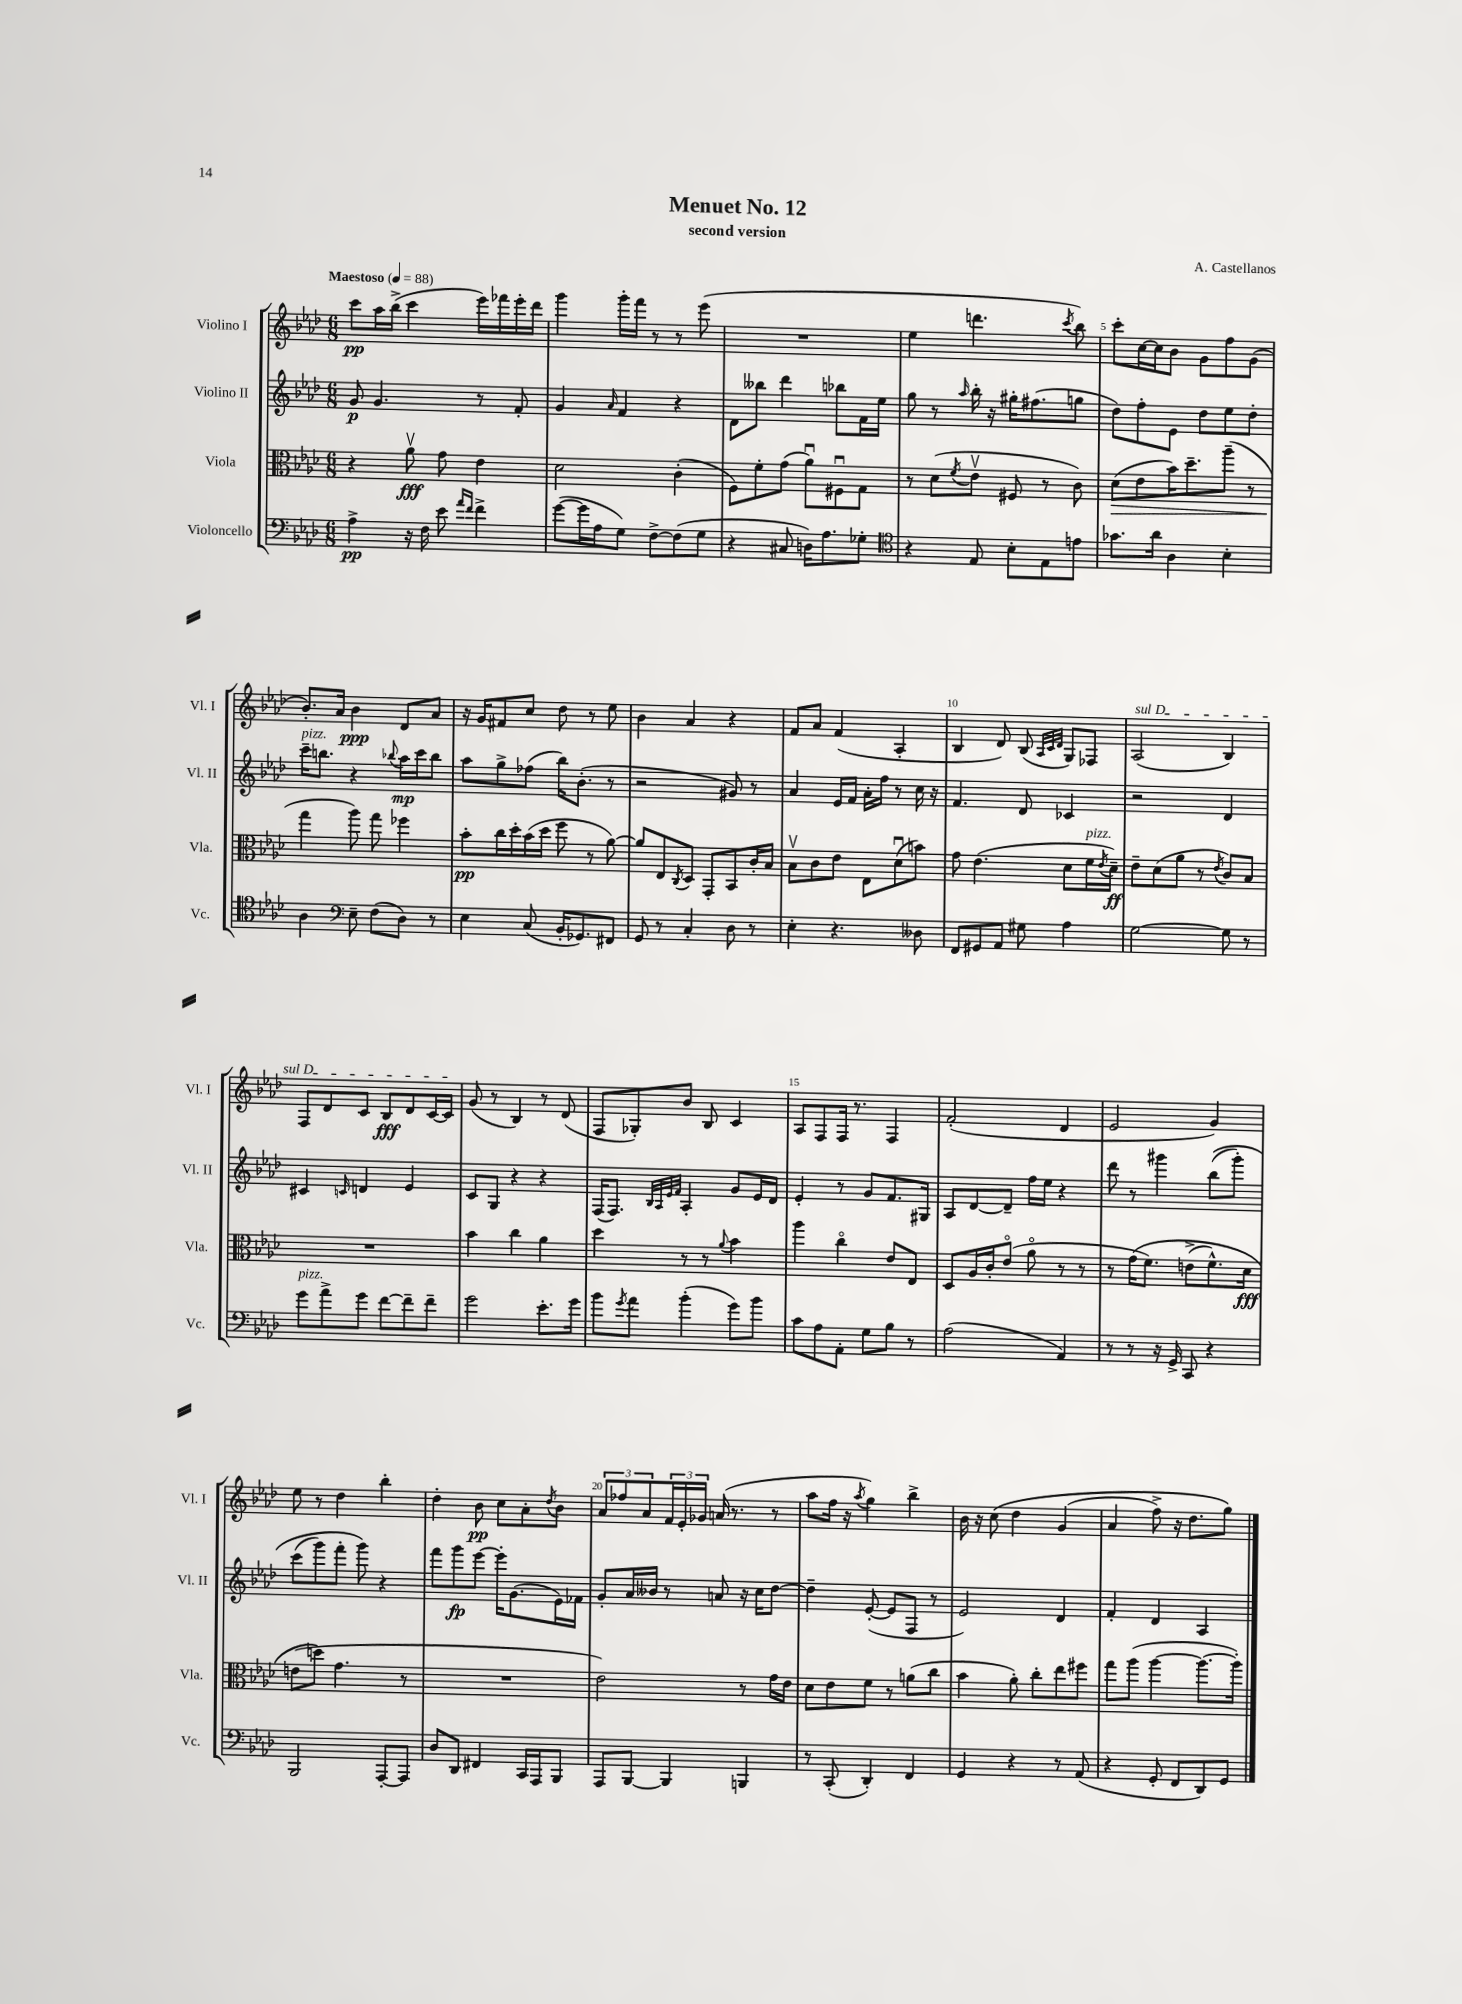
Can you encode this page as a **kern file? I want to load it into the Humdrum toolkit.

**kern	**dynam	**kern	**dynam	**kern	**dynam	**kern	**dynam
*part4	*part4	*part3	*part3	*part2	*part2	*part1	*part1
*staff4	*staff4	*staff3	*staff3	*staff2	*staff2	*staff1	*staff1
*I"Violoncello	*	*I"Viola	*	*I"Violino II	*	*I"Violino I	*
*I'Vc.	*	*I'Vla.	*	*I'Vl. II	*	*I'Vl. I	*
*clefF4	*	*clefC3	*	*clefG2	*	*clefG2	*
*k[b-e-a-d-]	*	*k[b-e-a-d-]	*	*k[b-e-a-d-]	*	*k[b-e-a-d-]	*
*M6/8	*	*M6/8	*	*M6/8	*	*M6/8	*
*MM88	*	*MM88	*	*MM88	*	*MM88	*
=1	=1	=1	=1	=1	=1	=1	=1
!	!	!	!	!	!	!LO:TX:a:B:t=Maestoso	!
4A-^\	pp	4r	.	8g/	p	8ccc\L	pp
.	.	.	.	4.g/	.	16aa-\L	.
.	.	.	.	.	.	(16bb-^\JJ	.
16r	.	8a-v\	fff	.	.	4ccc\	.
16F\	.	.	.	.	.	.	.
8e-\	.	8g\	.	.	.	.	.
16qqa-/LL	.	.	.	.	.	.	.
16qqf/JJ	.	.	.	.	.	.	.
4f^\	.	4e-\	.	8r	.	16eee-\LL)	.
.	.	.	.	.	.	16fff-X\	.
.	.	.	.	8f'/	.	16eee-'\	.
.	.	.	.	.	.	16ddd-\JJ	.
=2	=2	=2	=2	=2	=2	=2	=2
([8g\L	.	2d-\	.	4g/	.	4ggg\	.
16g\L]	.	.	.	.	.	.	.
16A-\J	.	.	.	.	.	.	.
.	.	.	.	16qqa-/	.	.	.
8G\J)	.	.	.	4f/	.	16ggg'\LL	.
.	.	.	.	.	.	16fff\JJ	.
[8F^\L	.	.	.	.	.	8r	.
(8F\]	.	(4c'\	.	4r	.	8r	.
8G\J	.	.	.	.	.	(8eee-\	.
=3	=3	=3	=3	=3	=3	=3	=3
4r	.	8F\L)	.	8d-\L	.	2.r	.
.	.	8f'\	.	8bb--X\J	.	.	.
8C#X/	.	(8g\J	.	4ddd-\	.	.	.
16Dn\KL)	.	8a-u\L)	.	.	.	.	.
8.A-\	.	.	.	.	.	.	.
.	.	8F#Xu\	.	8bb-X\L	.	.	.
8G-X'\J	.	8G\J	.	16f\L	.	.	.
.	.	.	.	16ee-\JJ	.	.	.
=4	=4	=4	=4	=4	=4	=4	=4
*clefC4	*	*	*	*	*	*	*
4r	.	8r	.	8gg\	.	4ee-\	.
.	.	(8d-\L	.	8r	.	.	.
.	.	8qf/	.	16qqaa-/	.	.	.
8E-/	.	8e-v\J	.	16bb-'\	.	4.dddn\	.
.	.	.	.	16r	.	.	.
8B-'\L	.	8F#X/	.	16gg#X'\KL	.	.	.
.	.	.	.	(8.ff#X\	.	.	.
8E-\	.	8r	.	.	.	.	.
.	.	.	.	.	.	8qccc/	.
8en\J	.	8c\)	.	8ggn\J	.	8bb-\)	.
=5	=5	=5	=5	=5	=5	=5	=5
!	!	!	!LO:HP:b	!	!	!	!
8.g-X\L	.	(8d-\L	>	8dd-\L)	.	8ccc'\L	.
.	.	8e-\	.	8ff'\	.	[16cc\L	.
16a-\Jk	.	.	.	.	.	16cc\J]	.
4A-\	.	16b-\K)	.	8e-\J	.	8b-\J	.
.	.	8.dd-~\	.	.	.	.	.
.	.	.	.	8dd-\L	.	8g\L	.
4B-'\	.	(8aa-~\J	.	8ee-\	.	8ff\	.
.	.	8r	.	8dd-'\J	.	(8g\J	.
!!LO:LB:g=z
=6	=6	=6	=6	=6	=6	=6	=6
!	!	!	!	!LO:TX:a:i:t=pizz.	!	!	!
4A-\	.	4gg\	.	16ccc~\KL	.	8.b-'/L)	.
.	.	.	.	8.bbn\J	.	.	.
.	.	.	.	.	.	16a-/Jk	.
*clefF4	*	*	*	*	*	*	*
8E-~\	.	8aa-\)	]	4r	.	4b-\	ppp
(8F\L	.	8gg\	.	.	.	.	.
.	.	.	.	8qqbb-X/	.	.	.
8D-\J)	.	4ff-X\	.	16aa-\LL	mp	8d-/L	.
.	.	.	.	16ccc\J	.	.	.
8r	.	.	.	8bb-\J	.	8a-/J	.
=7	=7	=7	=7	=7	=7	=7	=7
4E-\	.	8b-'\L	pp	8aa-\L	.	16r	.
.	.	.	.	.	.	16g/KL	.
.	.	16cc\L	.	8gg^\	.	8f#X/	.
.	.	16dd-'\	.	.	.	.	.
(8C/	.	(16b-\	.	(8ff-X\J	.	8cc/J	.
.	.	16dd-\JJ	.	.	.	.	.
16BB-'/KL	.	8ff\	.	16bb-\KL)	.	8dd-\	.
8.GG-X/)	.	.	.	(8.b-'\J	.	.	.
.	.	8r	.	.	.	8r	.
8FF#X/J	.	[8a-\)	.	8r	.	8ee-\	.
=8	=8	=8	=8	=8	=8	=8	=8
8GG/	.	8a-/L]	.	2r	.	4b-\	.
8r	.	8E-/	.	.	.	.	.
.	.	8qC/	.	.	.	.	.
4C'/	.	8D-/J	.	.	.	4a-/	.
.	.	8GG'/L	.	.	.	.	.
8D-\	.	8BB-/	.	8g#X/)	.	4r	.
8r	.	16c'/L	.	8r	.	.	.
.	.	16B-/JJ	.	.	.	.	.
=9	=9	=9	=9	=9	=9	=9	=9
4E-'\	.	8B-v\L	.	4a-/	.	8f/L	.
.	.	8c\	.	.	.	8a-/J	.
4.r	.	8e-\J	.	16e-/LL	.	(4f/	.
.	.	.	.	16f/JJ	.	.	.
.	.	8E-\L	.	16a-'\LL	.	.	.
.	.	.	.	16ff\JJ	.	.	.
.	.	(8d-u\	.	8r	.	4A-'/	.
8D--X\	.	8bn\J)	.	16cc\	.	.	.
.	.	.	.	16r	.	.	.
=10	=10	=10	=10	=10	=10	=10	=10
8FF/L	.	8g\	.	4.f/	.	4B-/	.
8GG#X/	.	(4.e-\	.	.	.	.	.
8AA-/J	.	.	.	.	.	8d-/)	.
8G#X\	.	.	.	8d-/	.	(8B-/	.
.	.	.	.	.	.	32qqA-/LLL	.
.	.	.	.	.	.	32qqc/	.
.	.	.	.	.	.	32qqd-/JJJ	.
4A-\	.	8d-\L	.	4c-X/	.	8G/L)	.
!	!	!LO:TX:a:i:t=pizz.	!	!	!	!	!
.	.	16f\L	.	.	.	8F-X/J	.
.	.	8qe-/	.	.	.	.	.
.	.	16d-~\JJ)	ff	.	.	.	.
=11	=11	=11	=11	=11	=11	=11	=11
!	!	!	!	!	!	!LO:TX:a:i:t=sul D	!
[2G\	.	8e-~\L	.	2r	.	(2A-/	.
.	.	(8d-\	.	.	.	.	.
.	.	8a-\J	.	.	.	.	.
.	.	8r	.	.	.	.	.
.	.	8qe-/	.	.	.	.	.
8G\]	.	8c/L)	.	4d-/	.	4B-/)	.
8r	.	8B-/J	.	.	.	.	.
!!LO:LB:g=z
=12	=12	=12	=12	=12	=12	=12	=12
!LO:TX:a:i:t=pizz.	!	!	!	!	!	!	!
8g\L	.	2.r	.	4c#X/	.	8F/L	.
8a-^\	.	.	.	.	.	8d-/	.
.	.	.	.	16qqcn/	.	.	.
8g\J	.	.	.	4dn/	.	8c/J	.
[8f\L	.	.	.	.	.	8B-/L	fff
8f~\]	.	.	.	4e-/	.	8d-/	.
8f~\J	.	.	.	.	.	[16c/L	.
.	.	.	.	.	.	16c/JJ]	.
=13	=13	=13	=13	=13	=13	=13	=13
2g\	.	4b-\	.	8c/L	.	(8g/	.
.	.	.	.	8G/J	.	8r	.
.	.	4cc\	.	4r	.	4B-/)	.
8.e-'\L	.	4a-\	.	4r	.	8r	.
.	.	.	.	.	.	(8d-/	.
16g\Jk	.	.	.	.	.	.	.
=14	=14	=14	=14	=14	=14	=14	=14
8b-\L	.	4dd-\	.	(16F/KL	.	8F/L	.
.	.	.	.	8.F/J)	.	.	.
8qg/	.	.	.	.	.	.	.
8a-\J	.	.	.	.	.	8G-X'/)	.
.	.	.	.	32qqB-/LLL	.	.	.
.	.	.	.	32qqA-/	.	.	.
.	.	.	.	32qqe-/	.	.	.
.	.	.	.	32qqf/JJJ	.	.	.
(4b-'\	.	8r	.	4A-'/	.	8b-/J	.
.	.	8r	.	.	.	8B-/	.
.	.	8qqa-/	.	.	.	.	.
8g\L)	.	4b-\	.	8g/L	.	4c/	.
8b-\J	.	.	.	16e-/L	.	.	.
.	.	.	.	16d-/JJ	.	.	.
=15	=15	=15	=15	=15	=15	=15	=15
8c\L	.	4aa-\	.	4e-'/	.	8A-/L	.
8A-\	.	.	.	.	.	8F/	.
8AA-'\J	.	4cc\	.	8r	.	16F/Jk	.
.	.	.	.	.	.	8.r	.
8G\L	.	.	.	8g/L	.	.	.
8B-\J	.	8e-/L	.	8.f/	.	4F/	.
8r	.	8E-/J	.	.	.	.	.
.	.	.	.	16G#X/Jk	.	.	.
=16	=16	=16	=16	=16	=16	=16	=16
(2A-\	.	8D-/L	.	8A-/L	.	(2f'/	.
.	.	16A-/L	.	[8d-/	.	.	.
.	.	16c'/J	.	.	.	.	.
.	.	(8e-/J	.	8d-~/J]	.	.	.
.	.	8a-\	.	16ff\LL	.	.	.
.	.	.	.	16ee-\JJ	.	.	.
4AA-/)	.	8r	.	4r	.	4d-/	.
.	.	8r	.	.	.	.	.
=17	=17	=17	=17	=17	=17	=17	=17
8r	.	8r	.	8ddd-\	.	2e-/	.
8r	.	(16g\KL	.	8r	.	.	.
.	.	8.f\J)	.	.	.	.	.
16r	.	.	.	4ggg#X\	.	.	.
16GG^/	.	.	.	.	.	.	.
8CC/	.	(8en^\L	.	.	.	.	.
4r	.	8.f^^\)	.	((8bb-\L	.	4g/)	.
.	.	.	.	8ggg#'\J)	.	.	.
.	.	16d-\Jk	fff	.	.	.	.
!!LO:LB:g=z
=18	=18	=18	=18	=18	=18	=18	=18
2BBB-/	.	(8en\L	.	(8ccc\L	.	8ee-\	.
.	.	8ddn\J)	.	8ggg\)	.	8r	.
.	.	4.g\	.	8fff'\J	.	4dd-\	.
.	.	.	.	8ggg\)	.	.	.
[8AAA-'/L	.	.	.	4r	.	4bb-'\	.
8AAA-/J]	.	8r	.	.	.	.	.
=19	=19	=19	=19	=19	=19	=19	=19
8D-/L	.	2.r	.	8fff\L	.	4dd-'\	.
8DD-/J	.	.	.	8ggg\	fp	.	.
4FF#X/	.	.	.	[8eee-\J	.	8b-\	pp
.	.	.	.	16eee-'\KL]	.	8cc\L	.
.	.	.	.	(8.g\	.	.	.
16CC/LL	.	.	.	.	.	8a-'\	.
16AAA-/J	.	.	.	.	.	.	.
.	.	.	.	.	.	8qdd-/	.
8BBB-/J	.	.	.	16e-\L)	.	8b-\J	.
.	.	.	.	16f-X\JJ	.	.	.
=20	=20	=20	=20	=20	=20	=20	=20
8AAA-/L	.	2e-\)	.	8g'/L	.	12a-/L	.
.	.	.	.	.	.	12ff-X/	.
[8BBB-/J	.	.	.	16a-/L	.	.	.
.	.	.	.	.	.	12a-/	.
.	.	.	.	16b--X/JJ	.	.	.
4BBB-/]	.	.	.	8r	.	24f/L	.
.	.	.	.	.	.	24e-'/	.
.	.	.	.	.	.	24g-X/JJ	.
.	.	.	.	8an/	.	(16an/	.
.	.	.	.	.	.	8.r	.
4BBBn/	.	8r	.	16r	.	.	.
.	.	.	.	16cc\KL	.	.	.
.	.	16g\LL	.	[8dd-\J	.	8r	.
.	.	16e-\JJ	.	.	.	.	.
=21	=21	=21	=21	=21	=21	=21	=21
8r	.	8d-\L	.	4dd-~\]	.	8aa-\L	.
(8CC'/	.	8e-\	.	.	.	16ff\Jk	.
.	.	.	.	.	.	16r	.
.	.	.	.	.	.	8qaa-/	.
4DD-'/)	.	8f\J	.	([8e-'/	.	4gg\)	.
.	.	8r	.	8e-/L]	.	.	.
4FF/	.	(8an\L	.	8F/J	.	4bb-^\	.
.	.	8cc\J	.	8r	.	.	.
=22	=22	=22	=22	=22	=22	=22	=22
4GG/	.	4b-\	.	2e-/)	.	16b-\	.
.	.	.	.	.	.	16r	.
.	.	.	.	.	.	(8cc\	.
4r	.	8a-'\)	.	.	.	4dd-\	.
.	.	8cc'\L	.	.	.	.	.
8r	.	8ee-\	.	4d-/	.	(4g/	.
(8AA-/	.	8ff#X\J	.	.	.	.	.
=23	=23	=23	=23	=23	=23	=23	=23
4r	.	8gg\L	.	4f'/	.	4a-/	.
.	.	(8aa-\J	.	.	.	.	.
8GG'/	.	[4aa-\	.	4d-/	.	8ff^\)	.
8FF/L	.	.	.	.	.	16r	.
.	.	.	.	.	.	8.dd-\L	.
8DD-/)	.	8.aa-\L_	.	4A-/	.	.	.
8GG/J	.	.	.	.	.	8gg\J)	.
.	.	16aa-'\Jk])	.	.	.	.	.
==	==	==	==	==	==	==	==
*-	*-	*-	*-	*-	*-	*-	*-
